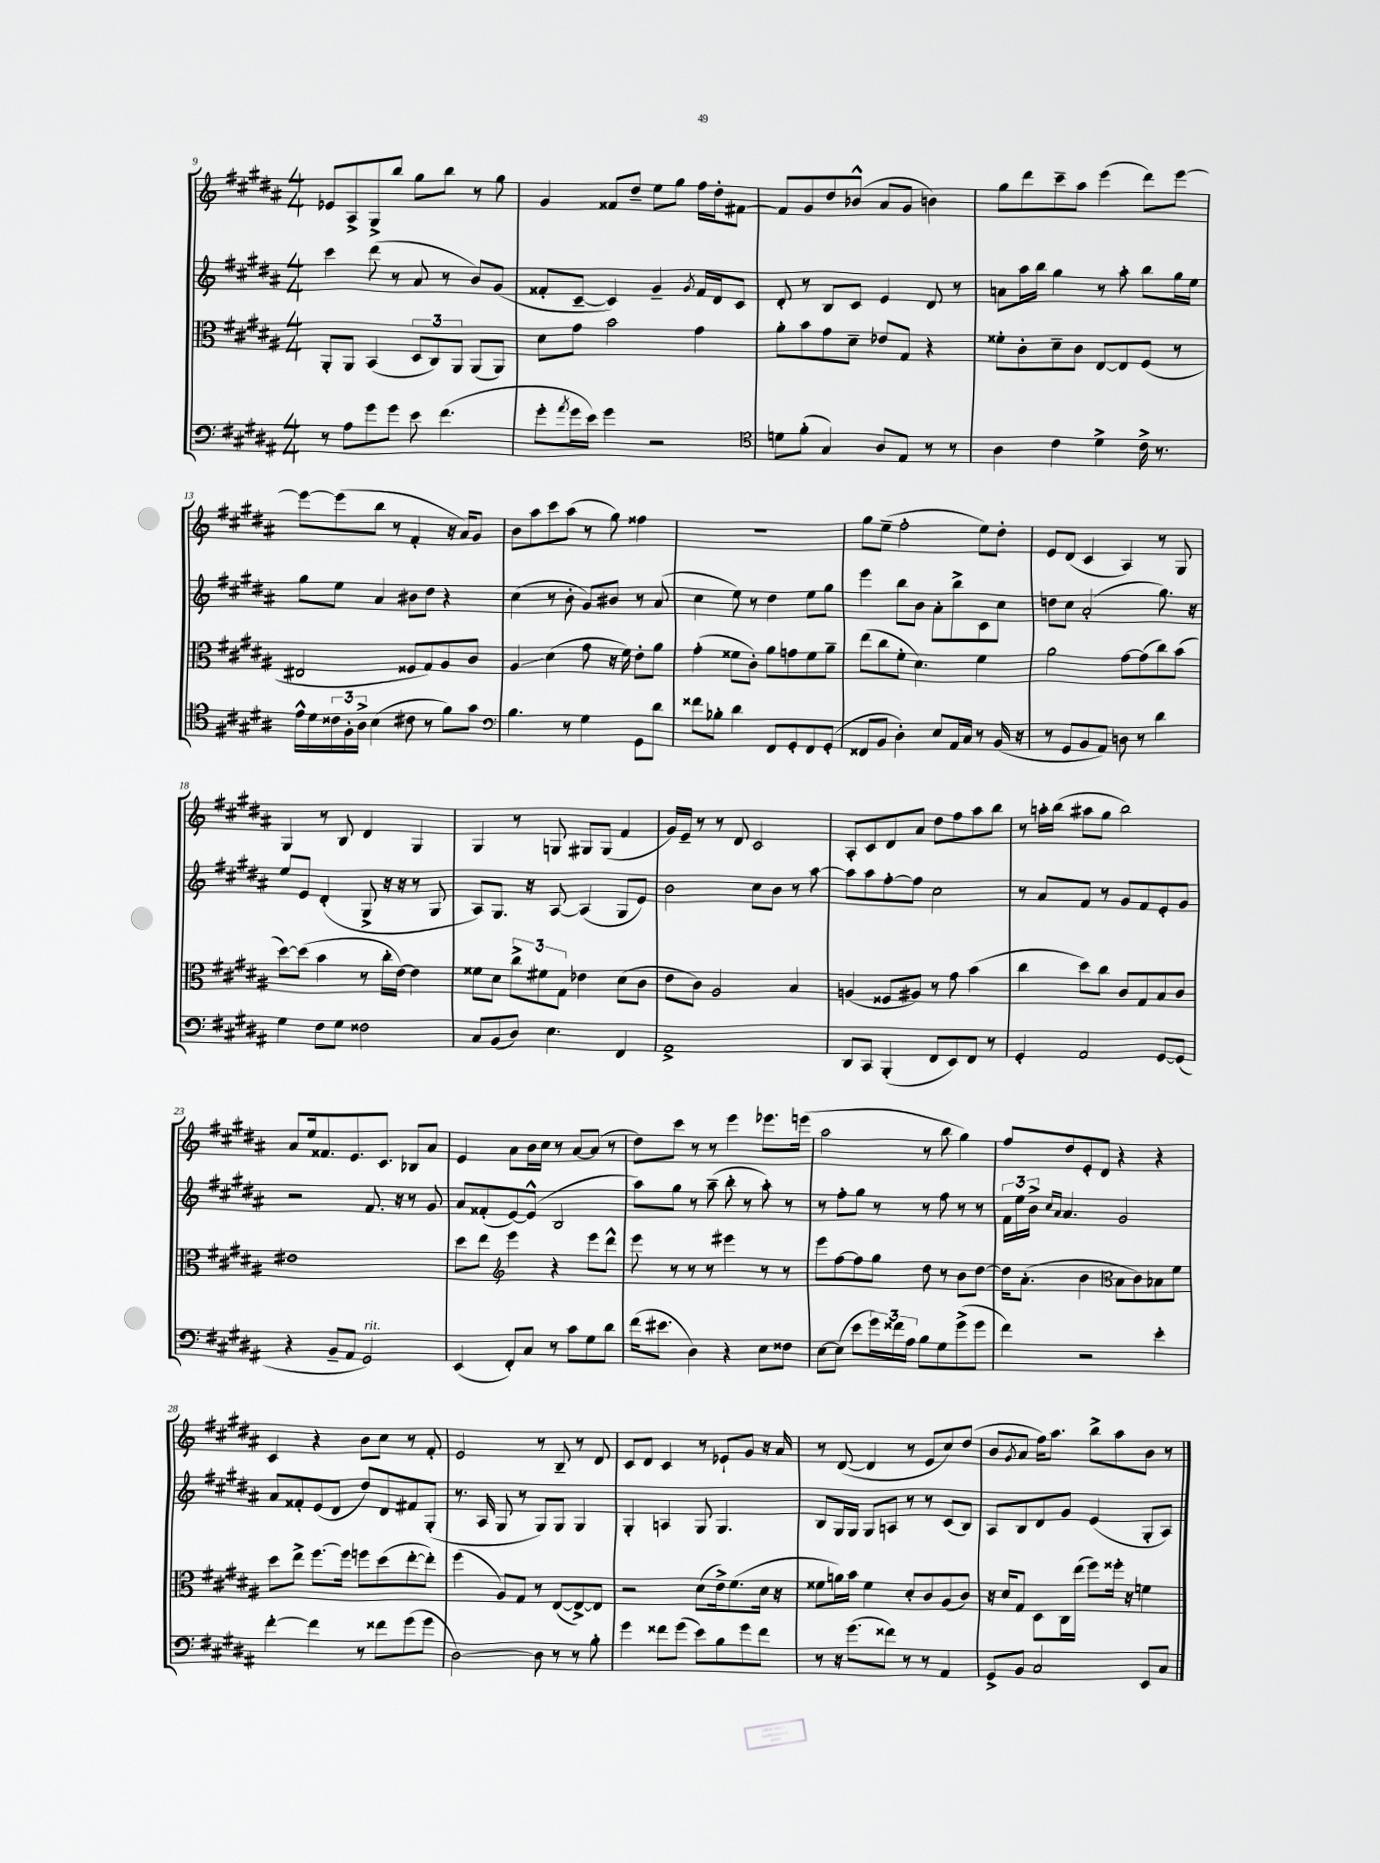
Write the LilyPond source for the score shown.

<<
\new StaffGroup <<
\new Staff = "s0" {
    \clef treble \key b \major \numericTimeSignature \time 4/4
    ees'8 ais8-> gis8-> b''8 gis''8 b''8 r8 gis''8 |
    gis'4 fisis'8 dis''8-- e''8 gis''8 fis''16 dis''16-. fis'8~ |
    fis'8 gis'8 dis''8 bes'8-^( ais'8 gis'8 b'4) |
    gis''8 dis'''8 cis'''8-- ais''8 e'''4( dis'''8) e'''8~ |
    e'''8~ e'''8( b''8 r8 fis'4-. r16 ais'16) gis'8 |
    b'8 ais''8 cis'''8 ais''8( r8 gis''8) fisis''4 |
    R1 |
    gis''8 e''8--( fis''2-. e''8) dis''8-. |
    e'8 dis'8( cis'4 ais4) r8 gis8 |
    gis4 r8 b8 dis'4 gis4 |
    gis4 r8 g8 gis8 gis8( fis'4 |
    gis'16) e'16-- r8 r8 dis'8 cis'2 |
    ais8-. cis'8 dis'8 ais'8 dis''8 fis''8 ais''8 b''8 |
    r8 a''16-. b''16( ais''8 gis''8 b''2) |
    ais'8 e''16 fisis'8. e'8. cis'8. bes8 ais'8 |
    e'4 ais'8 b'16 cis''16 r8 ais'8~ ais'8( r8 |
    dis''8) cis'''8 r8 r8 e'''4 ees'''8. e'''16( |
    ais''2 r8 b''8 gis''4) |
    fis''8 dis''8 e'8-. dis'8 r4 r4 |
    cis'4 r4 b'8 cis''8 r8 fis'8-. |
    e'2 r8 b8-- r8 dis'8 |
    cis'8 dis'8 cis'4 r8 ees'8-! gis'8 r16 ais'16 |
    r8 dis'8~( dis'4 r8 e'8 cis''8) dis''8( |
    b'8 \acciaccatura { gis'8 } ais'8 fis''16) ais''8. b''8-> ais''8 b'8 r8 \bar "|." |
}
\new Staff = "s1" {
    \clef treble \key b \major \numericTimeSignature \time 4/4
    cis'''4 dis'''8( r8 ais'8 r8 b'8) gis'8( |
    fisis'8-. cis'8~-- cis'4) gis'4-- \acciaccatura { gis'8 } fisis'16 dis'16 cis'8 |
    dis'8-. r8 b8 cis'8 e'4 dis'8 r8 |
    a'8 ais''16 b''16 gis''4 r8 ais''8-. b''8 gis''16 e''16 |
    gis''8 e''8 ais'4 bis'8 dis''8 r4 |
    cis''4( r8 b'8-. gis'8) bis'8 r8 ais'8( |
    cis''4 e''8) r8 dis''4 e''8 gis''8 |
    e'''4 b''8 b'8 ais'8-. b''8-> cis'8 cis''8 |
    d''8 cis''8 ais'2-.( gis''8.) r16 |
    e''8 e'8 dis'4-.( gis8-> r16 r16 r8 gis8 |
    ais8) gis8. r16 ais8~ ais4( gis8 e'8) |
    b'2 cis''8 b'8 r8 ais''8~ |
    ais''8 ais''8 fis''8~-. fis''8 cis''2 |
    r8 ais'8 fis'8 r8 gis'8 fis'8 e'8-. gis'8 |
    r2 fis'8. r16 r8 gis'8 |
    ais'8 fisis'8-.( e'8~) e'8-^( b2 |
    ais''8) gis''8 r8 ais''8--( b''8-. r8 ais''8-.) r8 |
    r8 fis''8-. gis''8 r8 r8 fis''8 r8 r8 |
    \tuplet 3/2 { fis'16 e''16 b'16-> } \grace { cis''16 ais'16 } ais'4. gis'2 |
    ais'8 fisis'8-. e'8( dis'8 dis''8) dis'8 fis'8 gis8-.( |
    r8. ais16 gis8 r8 gis8) gis8 gis4 |
    gis4-. a4 gis8 gis4. |
    b8 gis16 gis16 gis8 a8 r8 r8 cis'8( b8) |
    ais8 b8 dis'8 gis'8 e'4( gis8-. ais8) \bar "|." |
}
\new Staff = "s2" {
    \clef alto \key b \major \numericTimeSignature \time 4/4
    ais,8-. ais,8 b,4( \tuplet 3/2 { dis8 cis8) ais,8 } ais,8( ais,8) |
    dis'8 gis'8 b'2 gis'4 |
    ais'8-. b'8 gis'8 dis'8-- ees'8 gis8 r4 |
    fisis'8-. cis'8-. dis'8-- cis'8 e8~ e8 fis8( r8 |
    eis2 fisis8 gis8) ais8 cis'8 |
    ais4\glissando dis'4( gis'8 r16 fis'16) e'8-. ais'8 |
    gis'4-.( fisis'8 cis'8-.) ais'8 g'8 fisis'8 ais'8-- |
    e''8( cis''8 fis'8-. dis'4.) fis'4 |
    ais'2 gis'8~ gis'8( cis''8) b'8( |
    dis''8~) dis''8( b'4 r8 cis''16-. e'16~) e'4 |
    fisis'8 dis'8 \tuplet 3/2 { cis''8-> fis'8 gis8 } ees'4 dis'8( cis'8 |
    e'8 cis'8) ais2 b4 |
    a4( fisis8 ais8) r8 gis'8 b'4( |
    cis''4 dis''8) cis''8 cis'8 gis8 b8 cis'8 |
    eis'1 |
    dis''8 e''8 \clef treble e'''4 r4 e'''8 dis'''8-^ |
    e'''8 r8 r8 r8 eis'''4 r8 r8 |
    e'''8 fis''8~ fis''8 gis''8 dis''8 r8 b'8 dis''8~ |
    dis''16 ais'8.-.( b'4 \clef alto b8 cis'8) bes8 fis'8 |
    dis''8 e''8-> fis''8.~ fis''16 f''8 dis''8( e''8~-. e''8-.) |
    fis''4( ais8) gis8 r8 e8~( e8~->) e8 |
    r2 dis'8( e'16->) fis'8.( dis'16 r16 |
    fisis'8 a'16) b'16 fisis'4 dis'8-. cis'8 ais8( cis'8) |
    r16 dis'16 gis8 dis8 cis16 e''16( fis''8) fisis''16-. r16 f'4 \bar "|." |
}
\new Staff = "s3" {
    \clef bass \key b \major \numericTimeSignature \time 4/4
    r8 ais8 gis'8 gis'8 e'8 fis'4.( |
    gis'8-. \acciaccatura { ais'8 } gis'16 e'16) gis'4 r2 |
    \clef tenor d'8 fis'8-.( gis4) ais8 e8 r8 r8 |
    ais4 cis'4 dis'4-> cis'16-> r8. |
    e'16-^ dis'16 \tuplet 3/2 { cisis'16 fis16-. ais16-> } b4( cis'8 r8 fis'8) gis'8 |
    \clef bass b4. r8 gis4 gis,8 dis'8 |
    fisis'8 bes8-. dis'4 fis,8 gis,8-. fis,8 gis,8-.( |
    fisis,8 b,8 dis4-.) e8 ais,16 cis16 r8 b,16( r16 |
    r8 gis,8 b,8 ais,8) d8 r8 dis'4 |
    gis4 fis8 gis8 fisis2 |
    cis8 b,8( dis8) e4. fis,4 |
    ais,1-> |
    dis,8 cis,8 b,,4-.( fis,8 e,8) fis,8 r8 |
    gis,4-. ais,2 gis,8~ gis,8( |
    r4 b,8-- ais,8 gis,2^\markup { \italic "rit." }) |
    e,4( fis,8-.) cis8 r8 cis'8 gis8 dis'8 |
    fis'16( eis'8. dis4) r4 e8 fisis8 |
    e8~ e8( e'8 \tuplet 3/2 { gis'16) fisis'16 ais16 } b8 gis8 gis'8->( gis'8 |
    fis'4) r2 e'4-. |
    fis'4~-. fis'4 r8 fisis'8 gis'8( gis'8 |
    dis2~) dis8 r8 r8 b8-. |
    gis'4 fisis'8 gis'8( e'8) b8 gis'8 fisis'8 |
    r8 r16 gis'8.( fisis'8) r8 r8 ais,4 |
    gis,8-> b,8 cis2 e,8 cis8 \bar "|." |
}
>>
>>
\layout { \context { \Score currentBarNumber = #9 } }
